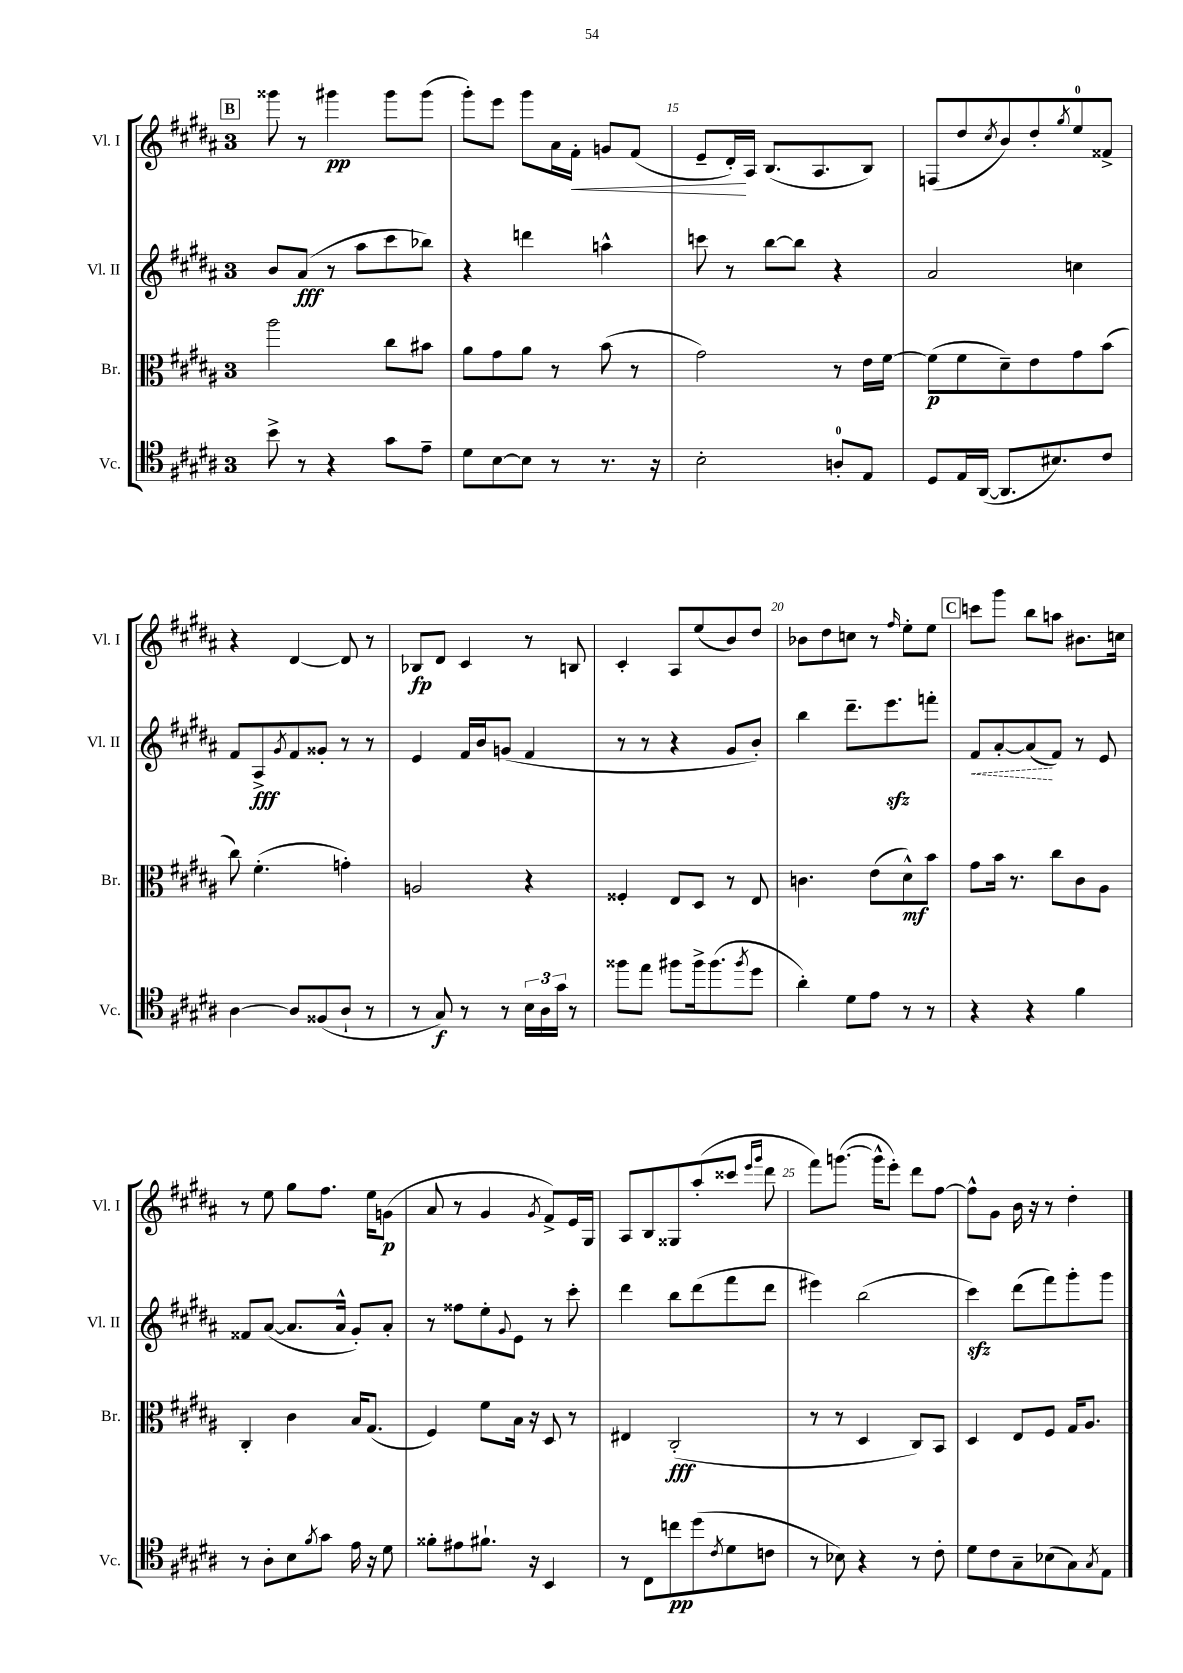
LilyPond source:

<<
\new StaffGroup <<
\new Staff = "s0" \with { instrumentName = "Vl. I" shortInstrumentName = "Vl. I" } {
    \clef treble \key b \major \once \override Staff.TimeSignature.style = #'single-digit \time 3/4
    \mark \markup { \box "B" } gisis'''8 r8 gis'''4\pp gis'''8 gis'''8( |
    gis'''8-.) e'''8 gis'''8 ais'16 fis'16-.\< g'8 fis'8( |
    e'8-- dis'16-.\!) ais16 b8.( ais8. b8) |
    f8( dis''8 \acciaccatura { cis''8 } b'8) dis''8-. \acciaccatura { gis''8 } e''8-0 fisis'8-> |
    r4 dis'4~ dis'8 r8 |
    bes8\fp dis'8 cis'4 r8 b8 |
    cis'4-. ais8 e''8( b'8) dis''8 |
    bes'8 dis''8 c''8 r8 \grace { fis''16 } e''8-. e''8 |
    \mark \markup { \box "C" } c'''8 gis'''8 b''8 a''8 bis'8. c''16 |
    r8 e''8 gis''8 fis''8. e''16 g'8\p( |
    ais'8 r8 gis'4 \acciaccatura { gis'8 } fis'8->) e'16 gis16 |
    ais8 b8 gisis8 ais''8-.( cisis'''8 \grace { e'''16 gis'''16 } dis'''8 |
    fis'''8) g'''8.~( g'''16-^ e'''8-.) dis'''8 fis''8~ |
    fis''8-^ gis'8 b'16 r16 r8 dis''4-. \bar "|." |
}
\new Staff = "s1" \with { instrumentName = "Vl. II" shortInstrumentName = "Vl. II" } {
    \clef treble \key b \major \once \override Staff.TimeSignature.style = #'single-digit \time 3/4
    \mark \markup { \box "B" } b'8 ais'8\fff( r8 ais''8 cis'''8 bes''8) |
    r4 d'''4 a''4-^ |
    c'''8 r8 b''8~ b''8 r4 |
    ais'2 c''4 |
    fis'8 ais8->\fff \acciaccatura { gis'8 } fis'8 gisis'8-. r8 r8 |
    e'4 fis'16 b'16 g'8( fis'4 |
    r8 r8 r4 gis'8 b'8-.) |
    b''4 dis'''8.-- e'''8.\sfz f'''8-. |
    \mark \markup { \box "C" } \once \override Hairpin.style = #'dashed-line fis'8\< ais'8~-. ais'8\!( fis'8) r8 e'8 |
    fisis'8 ais'8~( ais'8. ais'16-^ gis'8-.) ais'8-. |
    r8 fisis''8 e''8-. \appoggiatura { gis'8 } e'8 r8 cis'''8-. |
    dis'''4 b''8 dis'''8( fis'''8 dis'''8 |
    eis'''4) b''2( |
    cis'''4\sfz) dis'''8( fis'''8) gis'''8-. gis'''8 \bar "|." |
}
\new Staff = "s2" \with { instrumentName = "Br." shortInstrumentName = "Br." } {
    \clef alto \key b \major \once \override Staff.TimeSignature.style = #'single-digit \time 3/4
    \mark \markup { \box "B" } ais''2 cis''8 bis'8 |
    ais'8 gis'8 ais'8 r8 b'8( r8 |
    gis'2) r8 e'16 fis'16~ |
    fis'8\p( fis'8 dis'8--) e'8 gis'8 b'8( |
    cis''8) fis'4.-.( g'4-.) |
    a2 r4 |
    fisis4-. e8 dis8 r8 e8 |
    c'4. e'8( dis'8-^\mf) b'8 |
    \mark \markup { \box "C" } gis'8 b'16 r8. cis''8 cis'8 ais8 |
    cis4-. cis'4 b16 gis8.( |
    fis4) fis'8 b16 r16 dis8 r8 |
    eis4 cis2-.\fff( |
    r8 r8 dis4 cis8) b,8 |
    dis4 e8 fis8 gis16 ais8. \bar "|." |
}
\new Staff = "s3" \with { instrumentName = "Vc." shortInstrumentName = "Vc." } {
    \clef tenor \key b \major \once \override Staff.TimeSignature.style = #'single-digit \time 3/4
    \mark \markup { \box "B" } b'8-> r8 r4 gis'8 e'8-- |
    dis'8 b8~ b8 r8 r8. r16 |
    b2-. a8-0-. e8 |
    dis8 e16 ais,16~( ais,8. bis8.) cis'8 |
    ais4~ ais8 fisis8( ais8-! r8 |
    r8 gis8\f) r8 r8 \tuplet 3/2 { b16 ais16 gis'16 } r8 |
    fisis''8 e''8 fis''8 fis''16-> fis''8.( \acciaccatura { fis''8 } dis''8 |
    ais'4-.) dis'8 e'8 r8 r8 |
    \mark \markup { \box "C" } r4 r4 fis'4 |
    r8 ais8-. b8 \acciaccatura { fis'8 } gis'8 e'16 r16 dis'8 |
    fisis'8-. eis'8 fis'8.-! r16 b,4 |
    r8 cis8 c''8\pp dis''8( \acciaccatura { cis'8 } dis'8 c'8 |
    r8 bes8) r4 r8 cis'8-. |
    dis'8 cis'8 gis8-- bes8( gis8) \acciaccatura { gis8 } e8 \bar "|." |
}
>>
>>
\layout { \context { \Score currentBarNumber = #13 \override BarNumber.break-visibility = ##(#f #t #t) barNumberVisibility = #(every-nth-bar-number-visible 5) } }
